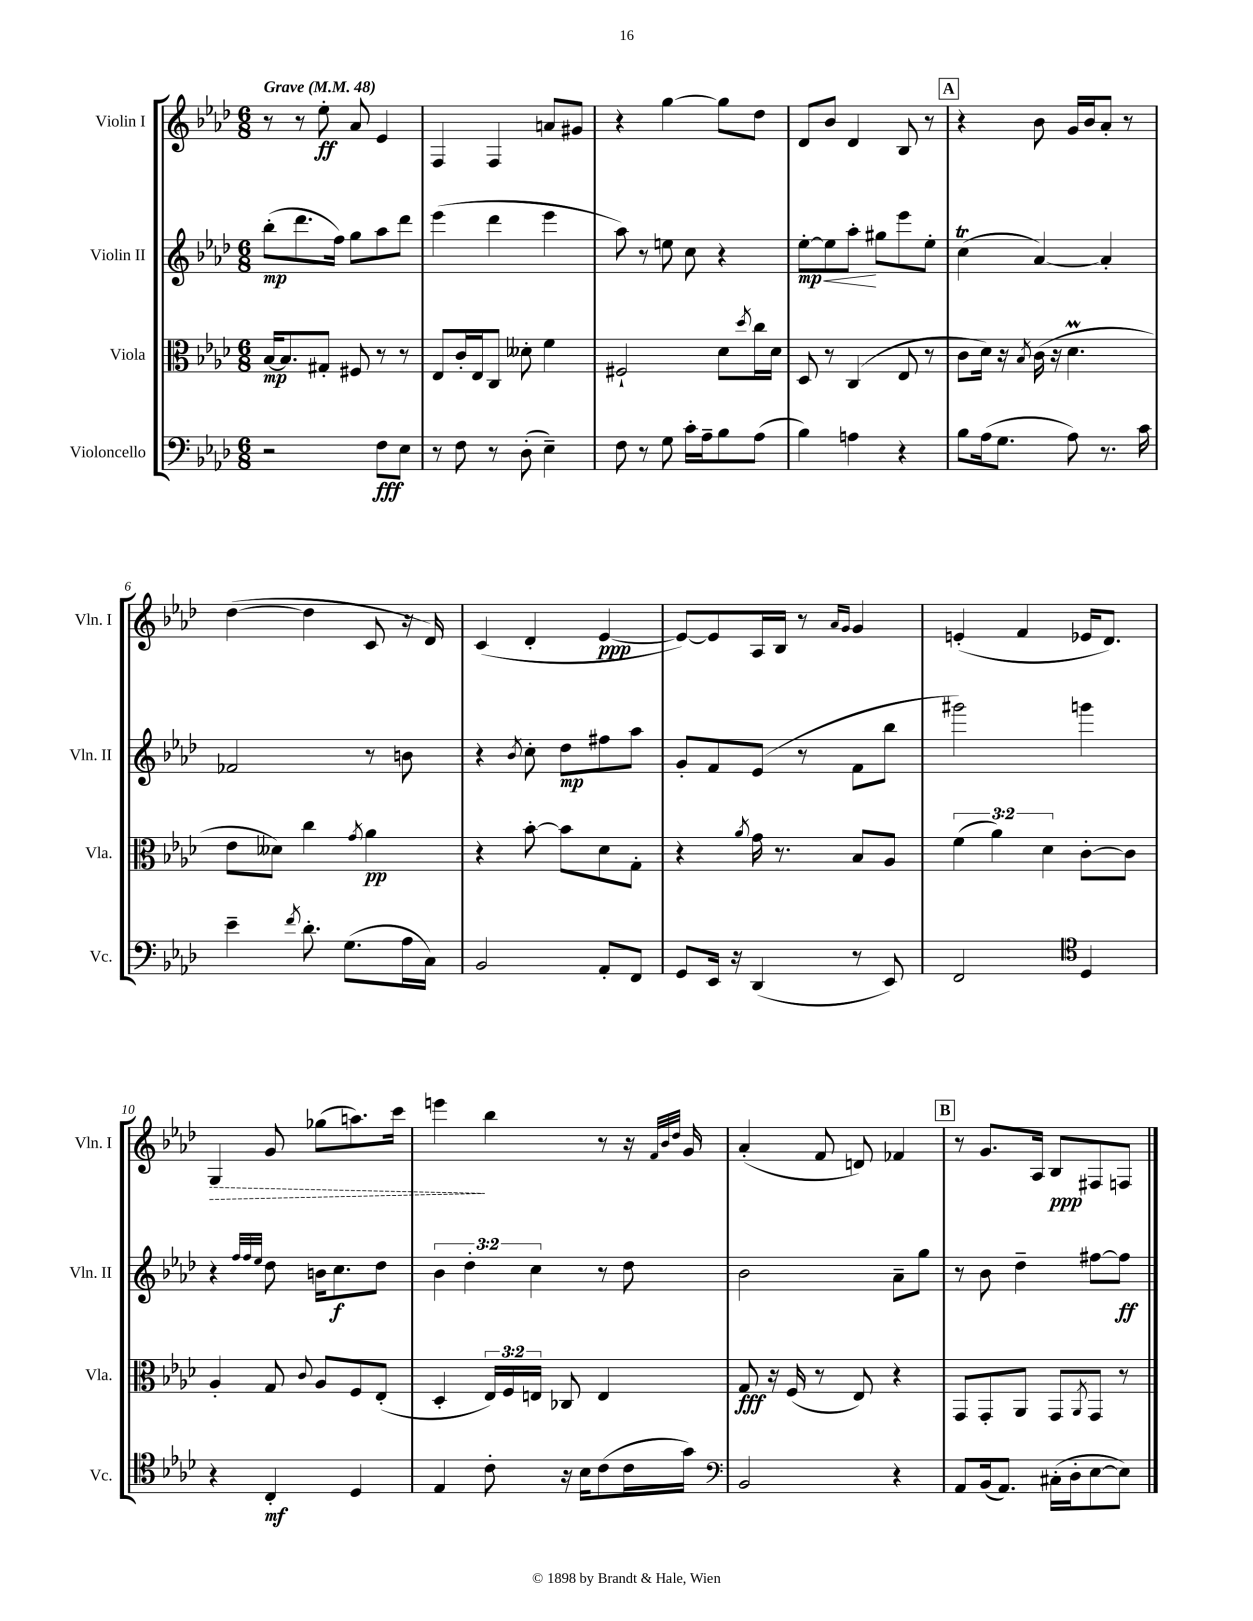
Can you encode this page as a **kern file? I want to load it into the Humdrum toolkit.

**kern	**dynam	**kern	**dynam	**kern	**dynam	**kern	**dynam
*part4	*part4	*part3	*part3	*part2	*part2	*part1	*part1
*staff4	*staff4	*staff3	*staff3	*staff2	*staff2	*staff1	*staff1
*I"Violoncello	*	*I"Viola	*	*I"Violin II	*	*I"Violin I	*
*I'Vc.	*	*I'Vla.	*	*I'Vln. II	*	*I'Vln. I	*
*clefF4	*	*clefC3	*	*clefG2	*	*clefG2	*
*k[b-e-a-d-]	*	*k[b-e-a-d-]	*	*k[b-e-a-d-]	*	*k[b-e-a-d-]	*
*M6/8	*	*M6/8	*	*M6/8	*	*M6/8	*
*MM48	*	*MM48	*	*MM48	*	*MM48	*
=1	=1	=1	=1	=1	=1	=1	=1
!	!	!	!	!	!	!LO:TX:a:B:t=Grave	!
2r	.	[16B-/KL	mp	(8bb-'\L	mp	8r	.
.	.	8.B-/]	.	.	.	.	.
.	.	.	.	8.ddd-\	.	8r	.
.	.	8G#X'/J	.	.	.	8ee-'\	ff
.	.	.	.	16ff\Jk)	.	.	.
.	.	8F#X/	.	8gg\L	.	8a-/	.
8F\L	fff	8r	.	8aa-\	.	4e-/	.
8E-\J	.	8r	.	8ddd-\J	.	.	.
=2	=2	=2	=2	=2	=2	=2	=2
8r	.	8E-/L	.	(4eee-\	.	4F/	.
8F\	.	16c'/L	.	.	.	.	.
.	.	16E-/J	.	.	.	.	.
8r	.	8C/J	.	4ddd-\	.	4F/	.
(8D-'\	.	8d--X'\	.	.	.	.	.
4E-~\)	.	4f\	.	4eee-\	.	8an/L	.
.	.	.	.	.	.	8g#X/J	.
=3	=3	=3	=3	=3	=3	=3	=3
8F\	.	2F#X`/	.	8aa-\)	.	4r	.
8r	.	.	.	8r	.	.	.
8G\	.	.	.	8een\	.	[4gg\	.
16c'\LL	.	.	.	8cc\	.	.	.
16A-~\J	.	.	.	.	.	.	.
8B-\	.	8d-\L	.	4r	.	8gg\L]	.
.	.	8qdd-/	.	.	.	.	.
(8A-\J	.	16cc\L	.	.	.	8dd-\J	.
.	.	16d-\JJ	.	.	.	.	.
=4	=4	=4	=4	=4	=4	=4	=4
!	!	!	!	!	!LO:HP:b	!	!
4B-\)	.	8D-/	.	[8ee-'\L	< mp	8d-/L	.
.	.	8r	.	8ee-\]	.	8b-/J	.
4An\	.	(4C/	.	8aa-'\J	.	4d-/	.
.	.	.	.	8gg#X\L	[	.	.
4r	.	8E-/	.	8eee-\	.	8B-/	.
.	.	8r	.	8ee-'\J	.	8r	.
!!LO:REH:place=s1:t=A
=5	=5	=5	=5	=5	=5	=5	=5
8B-\L	.	8c\L	.	(4cct\	.	4r	.
(16A-\k	.	16d-\Jk)	.	.	.	.	.
8.G\J	.	16r	.	.	.	.	.
.	.	8qB-/	.	.	.	.	.
.	.	(16c\	.	[4a-/)	.	8b-\	.
.	.	16r	.	.	.	.	.
8A-\)	.	4.d-M\	.	.	.	16g/LL	.
.	.	.	.	.	.	16b-/J	.
8.r	.	.	.	4a-'/]	.	8a-'/J	.
.	.	.	.	.	.	8r	.
16c\	.	.	.	.	.	.	.
!!LO:LB:g=z
=6	=6	=6	=6	=6	=6	=6	=6
4e-~\	.	8e-\L	.	2f-X/	.	([4dd-\	.
.	.	8d--X\J)	.	.	.	.	.
8qf/	.	.	.	.	.	.	.
8.d-'\	.	4cc\	.	.	.	4dd-\]	.
(8.G\L	.	.	.	.	.	.	.
.	.	8qg/	.	.	.	.	.
.	.	4a-\	pp	8r	.	8c/	.
16A-\L	.	.	.	8bn\	.	16r	.
16C\JJ)	.	.	.	.	.	16d-/)	.
=7	=7	=7	=7	=7	=7	=7	=7
2BB-/	.	4r	.	4r	.	(4c/	.
.	.	.	.	8qb-/	.	.	.
.	.	[8b-'\	.	8cc'\	.	4d-'/	.
.	.	8b-\L]	.	8dd-\L	mp	.	.
8AA-'/L	.	8d-\	.	8ff#X\	.	[4e-/	ppp
8FF/J	.	8G'\J	.	8aa-\J	.	.	.
=8	=8	=8	=8	=8	=8	=8	=8
8GG/L	.	4r	.	8g'/L	.	8e-/L_)	.
16EE-/Jk	.	.	.	8f/	.	8e-/]	.
16r	.	.	.	.	.	.	.
.	.	8qa-/	.	.	.	.	.
(4DD-/	.	16g\	.	(8e-/J	.	16A-/L	.
.	.	8.r	.	.	.	16B-/JJ	.
.	.	.	.	8r	.	8r	.
.	.	.	.	.	.	16qqa-/LL	.
.	.	.	.	.	.	16qqg/JJ	.
8r	.	8B-/L	.	8f\L	.	4g/	.
8EE-/)	.	8A-/J	.	8bb-\J	.	.	.
=9	=9	=9	=9	=9	=9	=9	=9
2FF/	.	(6f\	.	2ggg#X\)	.	(4en'/	.
.	.	6a-\)	.	.	.	.	.
.	.	.	.	.	.	4f/	.
.	.	6d-\	.	.	.	.	.
*clefC4	*	*	*	*	*	*	*
4D-/	.	[8c'\L	.	4gggn\	.	16e-X/KL	.
.	.	.	.	.	.	8.d-/J)	.
.	.	8c\J]	.	.	.	.	.
!!LO:LB:g=z
=10	=10	=10	=10	=10	=10	=10	=10
!	!	!	!	!	!	!	!LO:HP:b
4r	.	4A-'/	.	4r	.	4G/	>
.	.	.	.	32qqff/LLL	.	.	.
.	.	.	.	32qqff/	.	.	.
.	.	.	.	32qqee-/JJJ	.	.	.
4C'/	mf	8G/	.	8dd-\	.	8g/	.
.	.	8qqc/	.	.	.	.	.
.	.	8A-/L	.	16bn\KL	.	(8gg-X\L	.
.	.	.	.	8.cc\	f	.	.
4D-/	.	8F/	.	.	.	8.aan\)	.
.	.	(8E-'/J	.	8dd-\J	.	.	.
.	.	.	.	.	.	16ccc\Jk	.
=11	=11	=11	=11	=11	=11	=11	=11
4E-/	.	4D-'/	.	6b-\	.	4eeen\	.
.	.	.	.	6dd-'\	.	.	.
8c'\	.	24E-/LL)	.	.	.	4bb-\	]
.	.	24F/	.	.	.	.	.
.	.	24En/JJ	.	6cc\	.	.	.
16r	.	8C-X/	.	.	.	.	.
16B-\KL	.	.	.	.	.	.	.
(8c\	.	4E/	.	8r	.	8r	.
16c\L	.	.	.	8dd-\	.	16r	.
.	.	.	.	.	.	32qqf/LLL	.
.	.	.	.	.	.	32qqb-/	.
.	.	.	.	.	.	32qqdd-/JJJ	.
16g\JJ)	.	.	.	.	.	16g/	.
=12	=12	=12	=12	=12	=12	=12	=12
*clefF4	*	*	*	*	*	*	*
2BB-/	.	8G/	fff	2b-\	.	(4a-'/	.
.	.	16r	.	.	.	.	.
.	.	(16F/	.	.	.	.	.
.	.	8r	.	.	.	8f/	.
.	.	8E-/)	.	.	.	8dn/)	.
4r	.	4r	.	8a-~\L	.	4f-X/	.
.	.	.	.	8gg\J	.	.	.
!!LO:REH:place=s1:t=B
=13	=13	=13	=13	=13	=13	=13	=13
8AA-/L	.	8GG/L	.	8r	.	8r	.
(16BB-/k	.	8GG'/	.	8b-\	.	8.g/L	.
8.AA-/J)	.	.	.	.	.	.	.
.	.	8AA-/J	.	4dd-~\	.	.	.
.	.	.	.	.	.	16A-/Jk	.
(16C#X'\LL	.	8GG/L	.	.	.	8B-/L	ppp
16D-'\J	.	.	.	.	.	.	.
.	.	8qAA-/	.	.	.	.	.
[8E-\	.	8GG/J	.	[8ff#X\L	.	8F#X/	.
8E-\J])	.	8r	.	8ff#\J]	ff	8Fn/J	.
==	==	==	==	==	==	==	==
*-	*-	*-	*-	*-	*-	*-	*-
